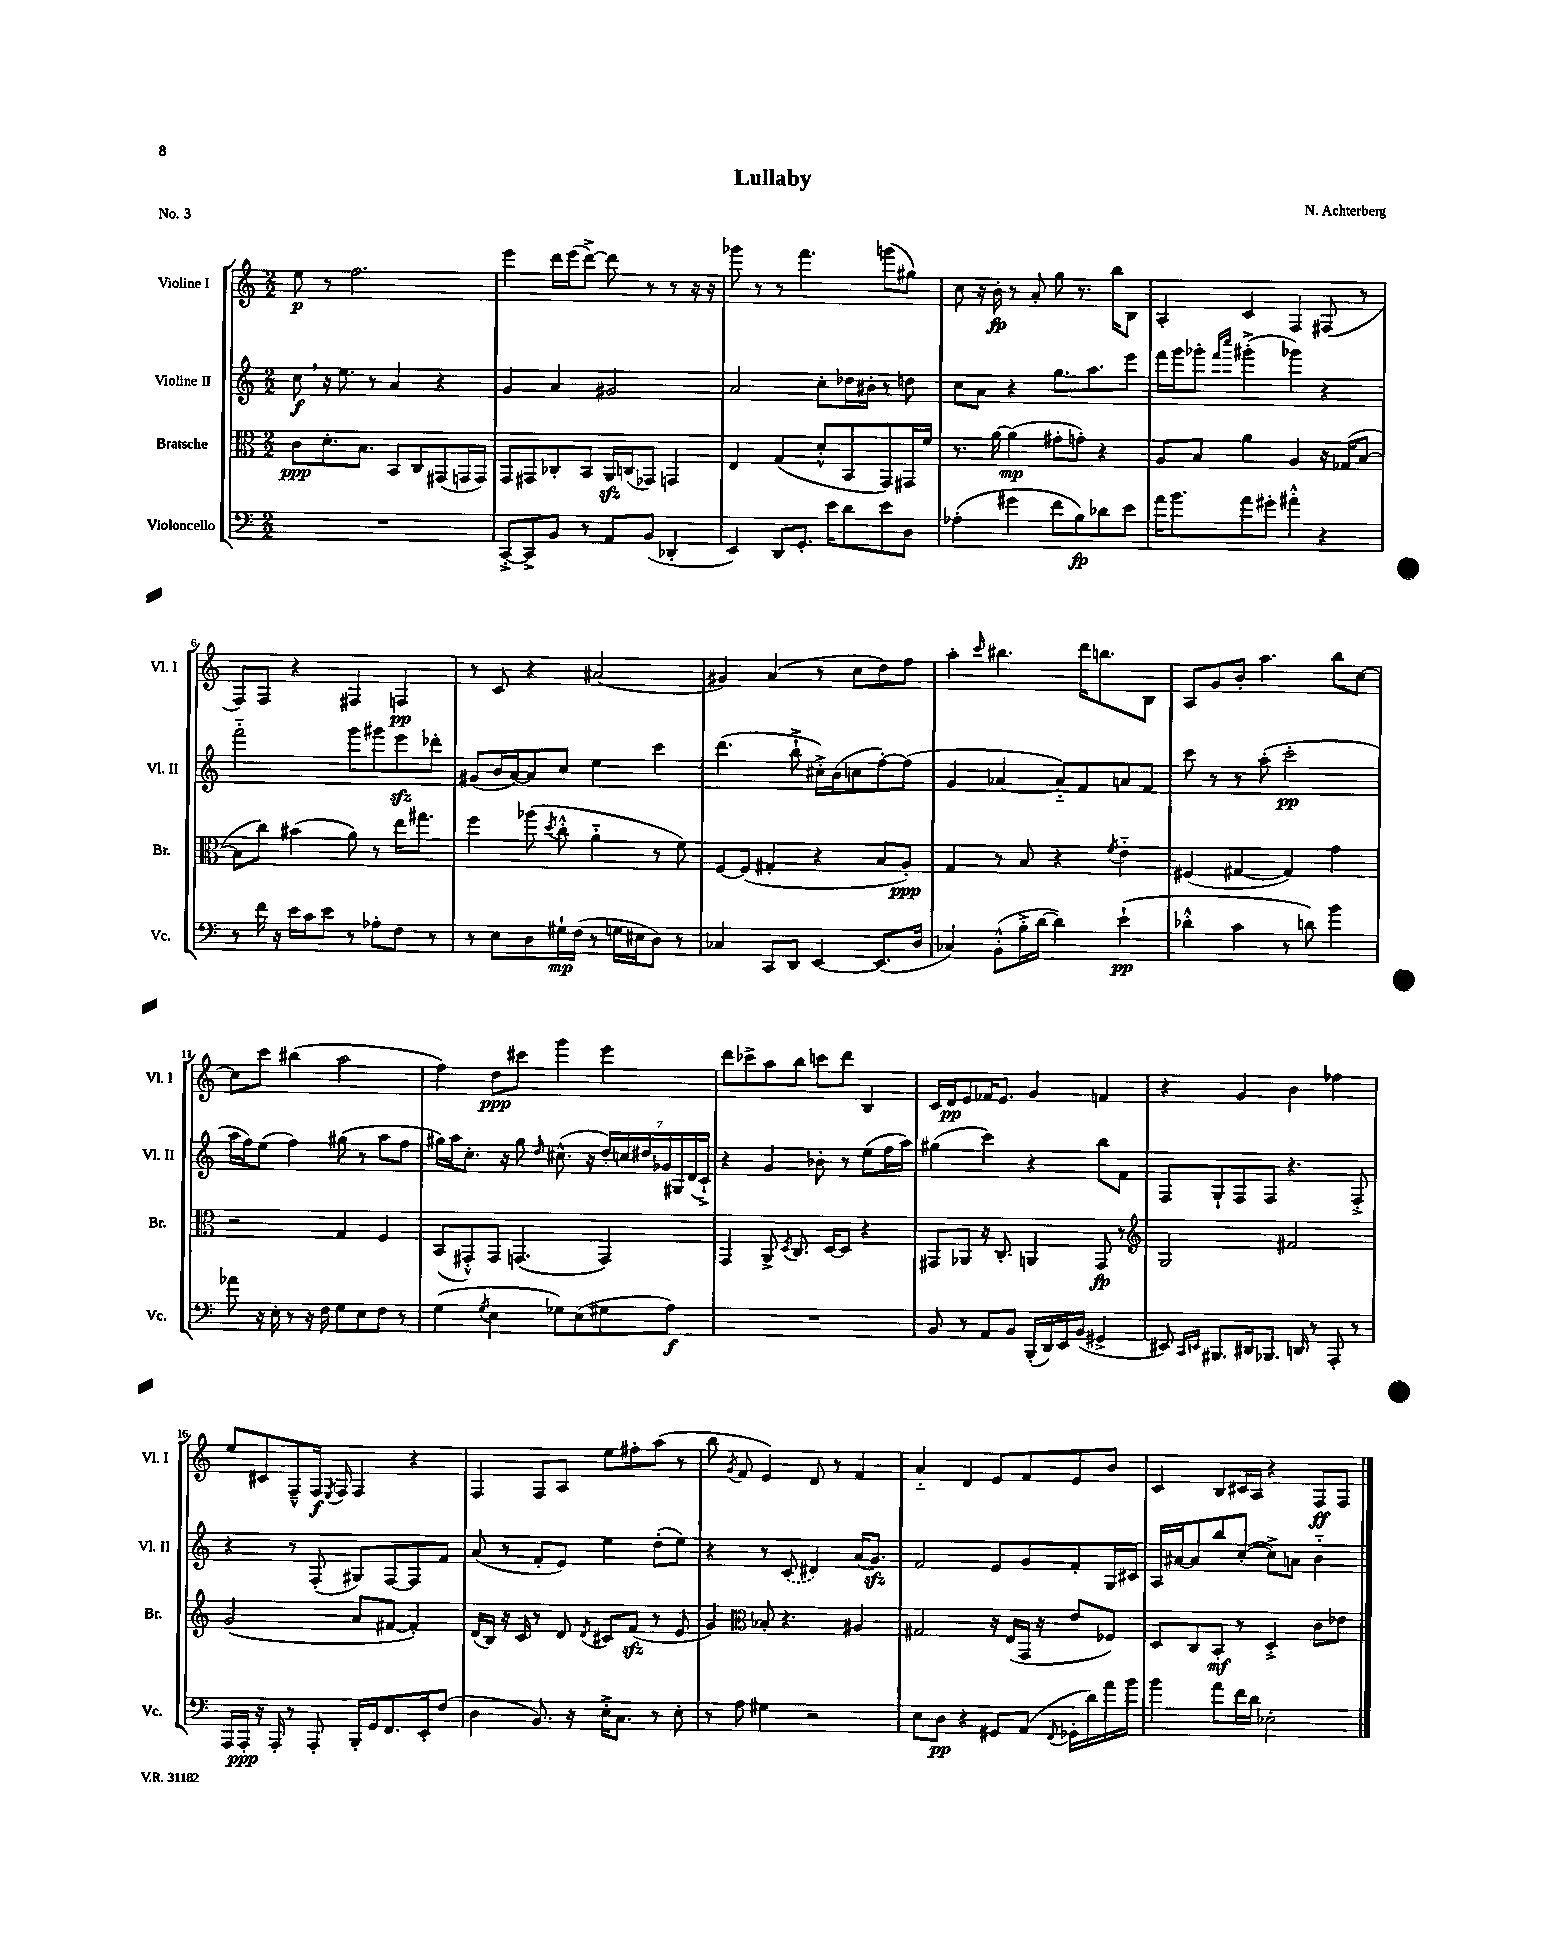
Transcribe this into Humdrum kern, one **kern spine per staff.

**kern	**kern	**kern	**kern
*staff4	*staff3	*staff2	*staff1
*clefF4	*clefC3	*clefG2	*clefG2
*k[]	*k[]	*k[]	*k[]
*M2/2	*M2/2	*M2/2	*M2/2
1r	8c	8cc	8ee
.	8.d'	16r	8r
.	.	8.ee	.
.	.	.	2.ff
.	8.B	.	.
.	.	8r	.
.	8BB	4a	.
.	8C	.	.
.	(8GG#	4r	.
.	16GG	.	.
.	16GG)	.	.
=	=	=	=
[8CC'^	8GG	4g	4eee
8CC^]	8GG#	.	.
8BB	8C-'	4a	16ddd
.	.	.	(16eee
8r	8BB	.	[8ddd^)
8AA	16AA	2g#	8ddd]
.	(16C	.	.
(8BB	8GG-)	.	8r
4DD-'	4GG	.	8r
.	.	.	16r
.	.	.	16r
=	=	=	=
4EE)	4E	2a	8ggg-
.	.	.	8r
8DD	(4G	.	8r
8.GG'	.	.	4.fff
.	8d'^^	8cc'	.
16e	.	.	.
8d	8BB	16dd-	.
.	.	16b#'	.
8e	8GG)	8r	(8ggg
8D	16GG#	8dd	8gg#)
.	16f	.	.
=	=	=	=
(4A-'	8.r	8cc	8cc
.	.	8a	16r
.	[16a	.	16b'
4g#	(4a]	4r	8r
.	.	.	8a'
8f	8g#'	8.gg	8gg
8B)	8g')	.	8.r
.	.	8.aa	.
8d-	4r	.	.
.	.	.	16bb
8e	.	8eee	8B
=	=	=	=
16a	8A	16fff	4A'
8.b	.	16ggg	.
.	8B	8ggg-'	.
.	.	16qqfff	.
.	.	16qqcccc	.
8a	4a	(4ggg#'^	4c
8g#'	.	.	.
4a#'^^	4A	4ggg-)	4F
4r	16r	4r	(8F#
.	(16G-	.	.
.	[8B	.	8r
=	=	=	=
8r	8B]	2fff'~	8F)
16f	8cc)	.	8F
16r	.	.	.
16e	(4b#	.	4r
16c	.	.	.
8e	.	.	.
8r	8a)	8ggg	4F#
8A-'	8r	8ggg#	.
8F	16ee	8eee	4F
.	8.gg#	.	.
8r	.	8ddd-'	.
=	=	=	=
8r	4ff	(8g#	8r
8E	.	16b	8c
.	.	[16a)	.
8D	(8aa-	8a]	4r
.	8qdd	.	.
16G#`	8cc'^^	8cc	.
(16F	.	.	.
8r	4a'~	4ee	(2a#
16G	.	.	.
16E#	.	.	.
8D)	8r	4ccc	.
8r	8f)	.	.
=	=	=	=
4C-	[8F	(4.ddd	4g#)
.	(8F]	.	.
8CC	4G#'	.	(4a
8DD	.	8bb`^	.
[4EE	4r	16cc#'^)	8r
.	.	(16b	.
.	.	8cc	8cc
(8.EE]	8B	[8ff')	8dd)
.	8A')	(8ff]	8ff
16D	.	.	.
=	=	=	=
4C-)	4G	4g	4aa'
.	.	.	16qqccc
(8BB'^^	8r	[4a-	4.bb#
16B'^	8B	.	.
[16d	.	.	.
4d])	4r	8a-'~])	.
.	.	8f	16ddd
.	.	.	8.bb
.	8qf	.	.
(4e`	4e'~	8a	.
.	.	8f	8B
=	=	=	=
4d-'^^	(4F#	8ccc	8A
.	.	8r	8g
4c	[4G#	8r	8b'
.	.	(8aa'	4.aa
8r	4G#])	2ccc'	.
8d)	.	.	.
4b	4g	.	8bb
.	.	.	[8cc
=	=	=	=
8a-	2r	16aa	8cc]
.	.	16ff)	.
16r	.	(8ee	8ccc
16E'	.	.	.
8r	.	4ff)	(4bb#
16r	.	.	.
16F	.	.	.
8G	4G	(8gg#	2aa
8E	.	8r	.
8F	4F	8aa	.
8r	.	8ff	.
=	=	=	=
(4G	(8BB	16gg#)	4ff)
.	.	16aa	.
.	8GG#'^^)	8.cc'	.
8qG	.	.	.
4E	8GG#	.	8dd
.	.	16r	.
.	(4.GG	8gg#	8ccc#
.	.	16qqdd	.
8G-)	.	(8.cc#^^	4ggg
(8E	.	.	.
.	.	16r	.
8G#	4GG)	28dd')	4eee
.	.	28cc	.
.	.	28dd#	.
.	.	28g-	.
8A)	.	.	.
.	.	28G#	.
.	.	(28d	.
.	.	28c`^)	.
=	=	=	=
1r	4GG	4r	8ddd
.	.	.	8ccc-^
.	8AA^	4g	8aa
.	8qD	.	.
.	8.C	.	8bb
.	.	8b-'	8ccc
.	[16D	.	.
.	8D]	8r	8ddd
.	4r	(8ee	4B
.	.	16ff	.
.	.	16aa)	.
=	=	=	=
8BB	8GG#	(4gg#	16c
.	.	.	16d
8r	8AA-	.	8e
8AA	16r	4ccc)	16f-
.	8.C'	.	8.e
8BB	.	.	.
(16BBB'	4AA	4r	4g
16DD)	.	.	.
16EE	.	.	.
(16BB	.	.	.
4GG#^	8GG#	8bb	4f
.	8r	8f	.
=	=	=	=
*	*clefG2	*	*
8EE#)	2G	8F	4r
16qqCC	.	.	.
16qqEE	.	.	.
8.BBB#	.	8G`	.
.	.	8F	4g
16DD#	.	.	.
8.BBB-	.	8F	.
.	2f#	4.r	4b
16DD	.	.	.
8r	.	.	.
8AAA'	.	.	4ff-
8r	.	8F'^	.
=	=	=	=
16AAA	(2g	4r	8ee
16AAA'	.	.	.
16r	.	.	8c#
16AAA'	.	.	.
8r	.	8r	8F~^^
8AAA'	.	(8F'	16F
.	.	.	8qE
.	.	.	16F
16BBB'	8a	8G#)	4F
16GG	.	.	.
8.FF	[8f#	[8F	.
.	4f#'])	8F]	4r
16EE'	.	.	.
(8F	.	8f	.
=	=	=	=
4D	(16d	(8a	4F
.	16B)	.	.
.	16r	8r	.
.	16c	.	.
8.BB)	8r	8f'	8F
.	8d	8e)	8A
16r	.	.	.
.	8qd	.	.
16E'^	8c#	4ee	8ee
8.C	.	.	.
.	(8f	.	8ff#'
8r	8r	(8dd'	(8aa
8E'	8e	8ee)	8r
=	=	=	=
8r	4g)	4r	8bb
.	.	.	8qg
8A	.	.	8f
*	*clefC3	*	*
4G#	8B-'	8r	4e)
.	4.r	(8c	.
2r	.	4d#)	8d
.	.	.	8r
.	4A#	(16a	4f
.	.	8.g)	.
=	=	=	=
8E	2G#	2f	4a'~
8D	.	.	.
4r	.	.	4d
8GG#	16r	8e	8e
.	(16E	.	.
(8AA	16GG	8g	8f
.	16r	.	.
8qqFF	.	.	.
16GG-'	8e	8f'	8e
16d)	.	.	.
16a	8F-)	16G	8b
16b	.	16c#	.
=	=	=	=
4b	8D	16A	4c
.	.	[16a#	.
.	8C	8a#]	.
8a	8BB'	8bb	8B
16f	8r	([8cc'	16c#
16d	.	.	16A
2E-'	4D'^	8cc^])	4r
.	.	8a	.
.	8c	4b'~	8F
.	8e-	.	8F
==	==	==	==
*-	*-	*-	*-
